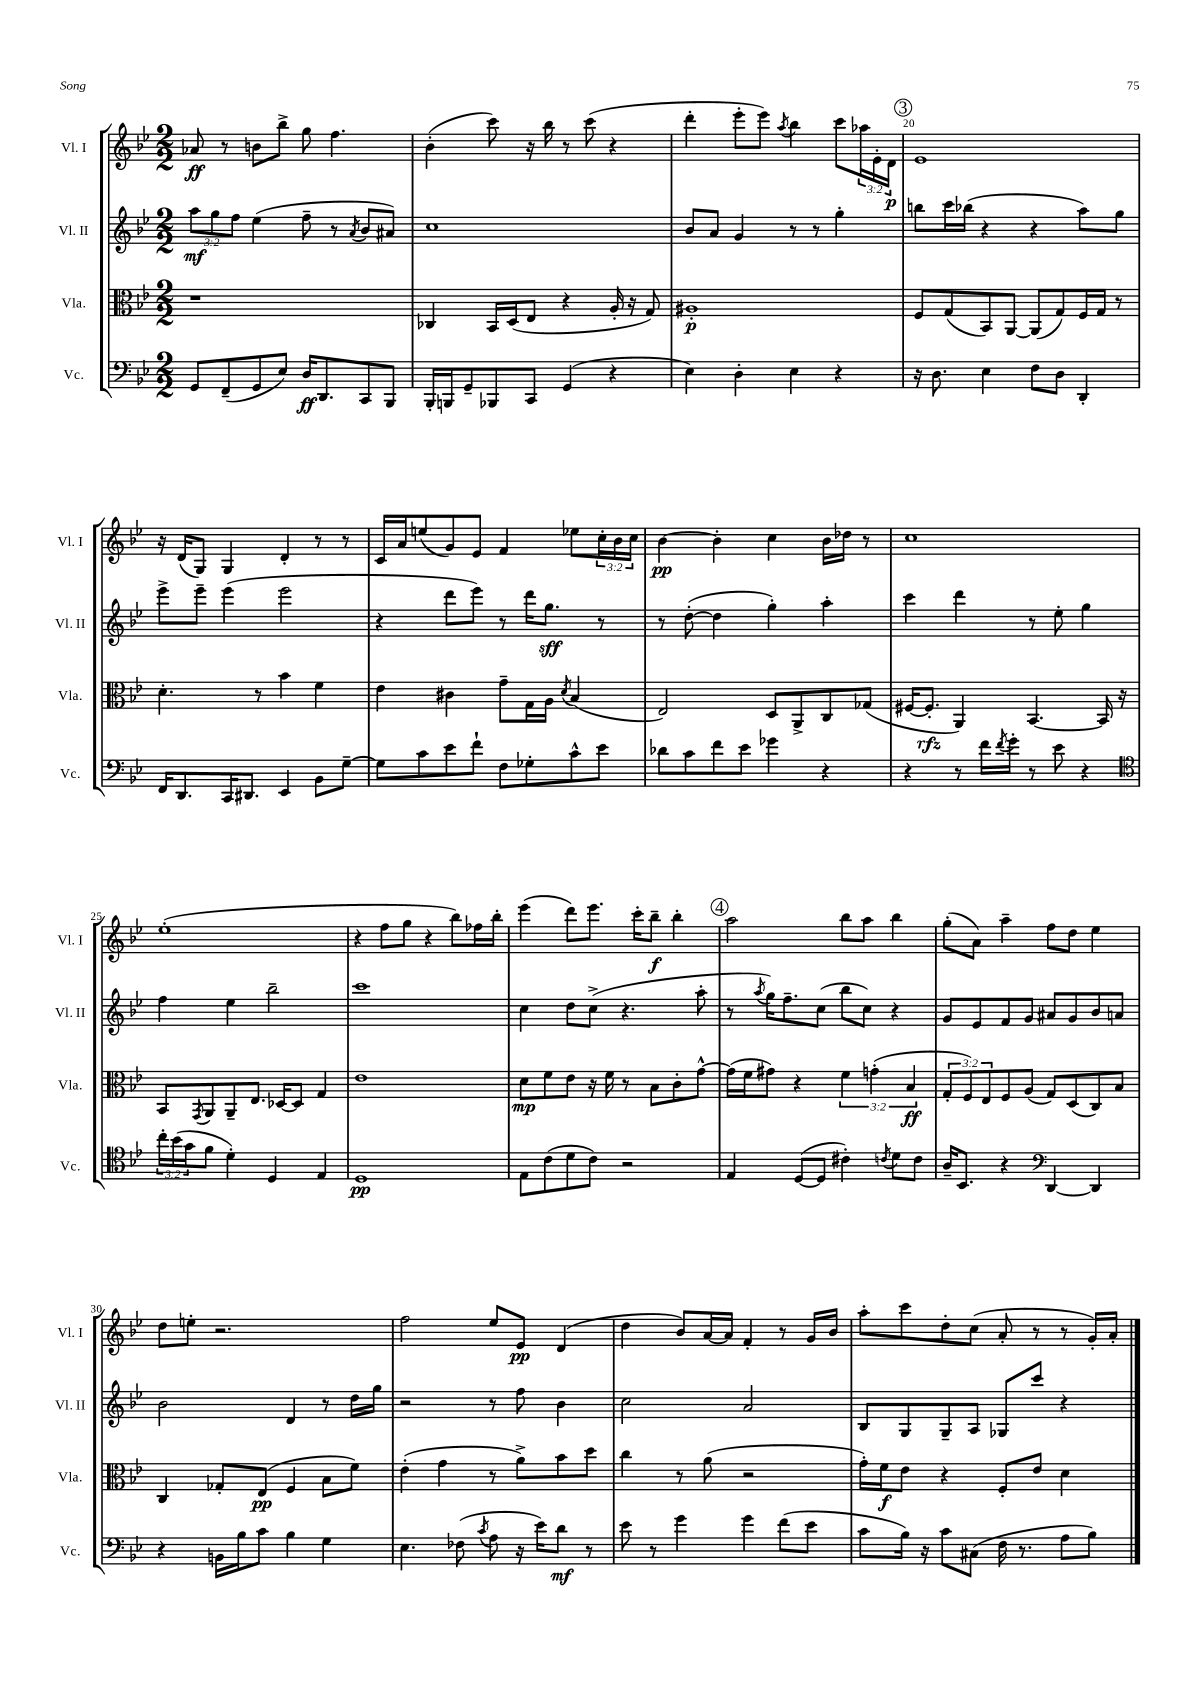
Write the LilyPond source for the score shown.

<<
\new StaffGroup <<
\new Staff = "s0" \with { instrumentName = "Vl. I" shortInstrumentName = "Vl. I" } {
    \clef treble \key bes \major \numericTimeSignature \time 2/2 \override Staff.TupletNumber.text = #tuplet-number::calc-fraction-text
    aes'8\ff r8 b'8 bes''8-> g''8 f''4. |
    bes'4-.( c'''8) r16 bes''16 r8 c'''8( r4 |
    d'''4-. ees'''8-. ees'''8) \acciaccatura { a''8 } bes''4 c'''8 \tuplet 3/2 { aes''16 ees'16-. d'16\p } |
    \mark \markup { \circle "3" } ees'1 |
    r16 d'16( g8) g4 d'4-. r8 r8 |
    c'16 a'16 e''8( g'8) ees'8 f'4 ees''8 \tuplet 3/2 { c''16-. bes'16 c''16 } |
    bes'4~\pp bes'4-. c''4 bes'16 des''16 r8 |
    c''1 |
    ees''1-.( |
    r4 f''8 g''8 r4 bes''8) fes''16 bes''16-. |
    ees'''4( d'''8) ees'''8. c'''16-. bes''8--\f bes''4-. |
    \mark \markup { \circle "4" } a''2 bes''8 a''8 bes''4 |
    g''8-.( a'8) a''4-- f''8 d''8 ees''4 |
    d''8 e''8-. r2. |
    f''2 ees''8 ees'8\pp d'4( |
    d''4 bes'8) a'16~ a'16 f'4-. r8 g'16 bes'16 |
    a''8-. c'''8 d''8-. c''8( a'8-. r8 r8 g'16-.) a'16-. \bar "|." |
}
\new Staff = "s1" \with { instrumentName = "Vl. II" shortInstrumentName = "Vl. II" } {
    \clef treble \key bes \major \numericTimeSignature \time 2/2 \override Staff.TupletNumber.text = #tuplet-number::calc-fraction-text
    \tuplet 3/2 { a''8\mf g''8 f''8 } ees''4( f''8-- r8 \acciaccatura { a'8 } bes'8 ais'8) |
    c''1 |
    bes'8 a'8 g'4 r8 r8 g''4-. |
    \mark \markup { \circle "3" } b''8 c'''16 bes''16( r4 r4 a''8) g''8 |
    ees'''8-> ees'''8-- ees'''4( ees'''2 |
    r4 d'''8 ees'''8) r8 d'''16 g''8.\sff r8 |
    r8 d''8~-.( d''4 g''4-.) a''4-. |
    c'''4 d'''4 r8 ees''8-. g''4 |
    f''4 ees''4 bes''2-- |
    c'''1 |
    c''4 d''8 c''8->( r4. a''8-. |
    \mark \markup { \circle "4" } r8 \acciaccatura { a''8 } g''16) f''8.-- c''8( bes''8 c''8) r4 |
    g'8 ees'8 f'8 g'8 ais'8 g'8 bes'8 a'8 |
    bes'2 d'4 r8 d''16 g''16 |
    r2 r8 f''8 bes'4 |
    c''2 a'2 |
    bes8 g8 g8-- a8 ges8 c'''8 r4 \bar "|." |
}
\new Staff = "s2" \with { instrumentName = "Vla." shortInstrumentName = "Vla." } {
    \clef alto \key bes \major \numericTimeSignature \time 2/2 \override Staff.TupletNumber.text = #tuplet-number::calc-fraction-text
    r1 |
    ces4 bes,16 d16( ees8 r4 a16-. r16 g8) |
    ais1-.\p |
    \mark \markup { \circle "3" } f8 g8( bes,8) a,8~ a,8( g8) f16 g16 r8 |
    d'4.-. r8 bes'4 f'4 |
    ees'4 cis'4 g'8-- g16 a16 \acciaccatura { d'8 } bes4( |
    ees2) d8 a,8-> c8 ges8( |
    fis16~ fis8.-.\rfz a,4) bes,4.~ bes,16 r16 |
    bes,8 \acciaccatura { g,8 } a,8 a,8-- ees8. des16~ des8 g4 |
    ees'1 |
    d'8\mp f'8 ees'8 r16 f'16 r8 bes8 c'8-. g'8~-^ |
    \mark \markup { \circle "4" } g'16( f'16 gis'8) r4 \tuplet 3/2 { f'4 g'4-.( bes4\ff } |
    \tuplet 3/2 { g8-. f8) ees8 } f8 a8( g8) d8( c8) bes8 |
    c4 ges8-. ees8\pp( f4 bes8 f'8) |
    ees'4-.( g'4 r8 a'8->) bes'8 d''8 |
    c''4 r8 a'8( r2 |
    g'16-.) f'16\f ees'8 r4 f8-. ees'8 d'4 \bar "|." |
}
\new Staff = "s3" \with { instrumentName = "Vc." shortInstrumentName = "Vc." } {
    \clef bass \key bes \major \numericTimeSignature \time 2/2 \override Staff.TupletNumber.text = #tuplet-number::calc-fraction-text
    g,8 f,8--( g,8 ees8) d16\ff d,8. c,8 bes,,8 |
    bes,,16-. b,,16 g,8-- bes,,8 c,8 g,4( r4 |
    ees4) d4-. ees4 r4 |
    \mark \markup { \circle "3" } r16 d8. ees4 f8 d8 d,4-. |
    f,16 d,8. c,16 dis,8. ees,4 bes,8 g8~-- |
    g8 c'8 ees'8 f'8-! f8 ges8-. c'8-^ ees'8 |
    des'8 c'8 f'8 ees'8 ges'4 r4 |
    r4 r8 f'16 \acciaccatura { f'8 } g'16-. r8 ees'8 r4 |
    \clef tenor \tuplet 3/2 { c''16-. bes'16( g'16 } f'8 d'4-.) d4 ees4 |
    d1\pp |
    ees8 c'8( d'8 c'8) r2 |
    \mark \markup { \circle "4" } ees4 d8~( d8 cis'4-.) \acciaccatura { c'8 } d'8 c'8 |
    a16-- bes,8. r4 \clef bass d,4~ d,4 |
    r4 b,16 bes16 c'8 bes4 g4 |
    ees4. fes8( \acciaccatura { c'8 } a8 r16 ees'16) d'8\mf r8 |
    ees'8 r8 g'4 g'4 f'8( ees'8 |
    c'8 bes16) r16 c'8 cis8( f16 r8. a8 bes8) \bar "|." |
}
>>
>>
\layout { \context { \Score currentBarNumber = #17 \override BarNumber.break-visibility = ##(#f #t #t) barNumberVisibility = #(every-nth-bar-number-visible 5) } }
